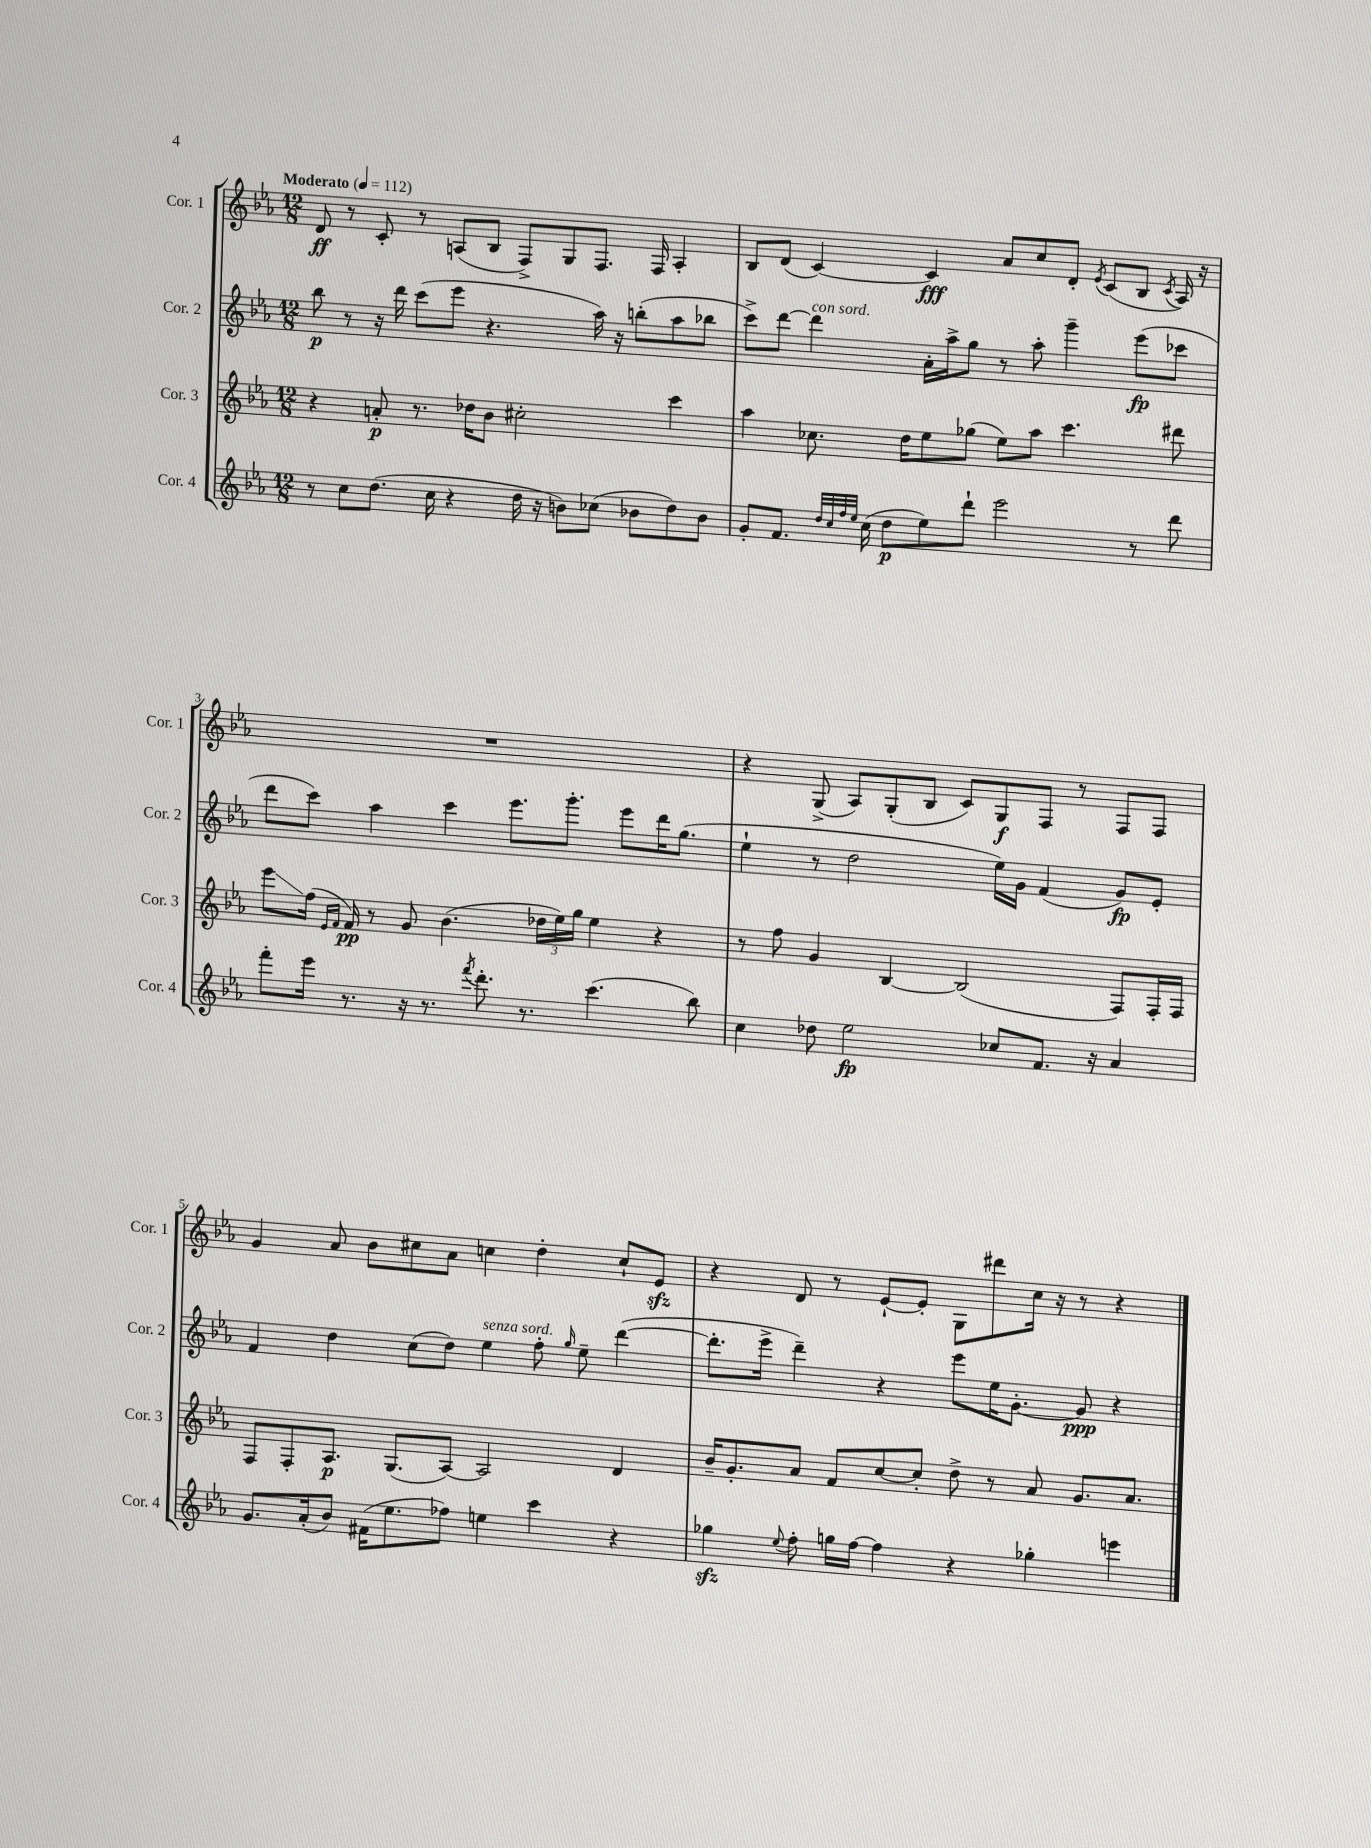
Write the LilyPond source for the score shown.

<<
\new StaffGroup <<
\new Staff = "s0" \with { instrumentName = "Cor. 1" shortInstrumentName = "Cor. 1" } {
    \clef treble \key ees \major \numericTimeSignature \time 12/8 \tempo "Moderato" 4 = 112
    \autoBeamOff d'8\ff r8 c'8-. r8 a8[( bes8] f8[->) g8 f8.] f16 a4-. |
    bes8[ d'8]( c'4~) c'4\fff aes'8[ c''8 d'8]-. \acciaccatura { ees'8 } c'8[( bes8] \acciaccatura { c'8 } aes16) r16 |
    R1. |
    r4 g8->( aes8[) g8-.( bes8] c'8[) g8\f f8] r8 f8[ f8] |
    g'4 aes'8 bes'8[ cis''8 aes'8] c''4 d''4-. c''8[-! ees'8]\sfz |
    r4 d'8 r8 ees'8[~-! ees'8]-. g8[ dis'''8 c''16] r16 r8 r4 \bar "|." |
}
\new Staff = "s1" \with { instrumentName = "Cor. 2" shortInstrumentName = "Cor. 2" } {
    \clef treble \key ees \major \numericTimeSignature \time 12/8
    \autoBeamOff bes''8\p r8 r16 d'''16 c'''8[( ees'''8] r4. aes''16) r16 b''8[-.( aes''8 bes''8] |
    c'''8[->) d'''8]~ d'''4^\markup { \italic "con sord." } aes'16[-. aes''16-> g''8] r8 aes''8-. g'''4-- ees'''8[\fp( ces'''8] |
    d'''8[ c'''8]) aes''4 c'''4 ees'''8.[ g'''8.]-. ees'''8[ d'''16 g''8.]( |
    ees''4-! r8 d''2 ees''16[) g'16] f'4( g'8[\fp) ees'8]-. |
    f'4 d''4 c''8[( d''8]) ees''4^\markup { \italic "senza sord." } f''8-. \grace { g''16 } ees''8-- d'''4~( |
    d'''8.[-. ees'''16]-> d'''4--) r4 ees'''8[ ees''16 g'8.]~-. g'8\ppp r4 \bar "|." |
}
\new Staff = "s2" \with { instrumentName = "Cor. 3" shortInstrumentName = "Cor. 3" } {
    \clef treble \key ees \major \numericTimeSignature \time 12/8
    \autoBeamOff r4 a'8-.\p r8. des''16[ bes'8] cis''2-. c'''4 |
    aes''4 ces''8. d''16[ ees''8 ges''8]( ees''8[) aes''8] c'''4. dis'''8 |
    ees'''8[\glissando f''16]( \grace { ees'16[ f'16] } f'16\pp) r8 g'8 bes'4.( \tuplet 3/2 { des''16[ ees''16) g''16] } ees''4 r4 |
    r8 f''8 g'4 bes4~ bes2( f8[) f16-. f16] |
    f8[ f8-. aes8.]\p g8.[( aes8]~) aes2 d'4 |
    bes'16[-- g'8.-. aes'8] f'8[ c''8~ c''8]-. d''8-> r8 aes'8 g'8.[ aes'8.] \bar "|." |
}
\new Staff = "s3" \with { instrumentName = "Cor. 4" shortInstrumentName = "Cor. 4" } {
    \clef treble \key ees \major \numericTimeSignature \time 12/8
    \autoBeamOff r8 c''8[ d''8.]( c''16 r4 d''16 r16 b'8[) ces''8]( bes'8[ d''8) bes'8] |
    g'8[-. f'8.] \grace { d''32[ c''32 f''32 ees''32] } c''16( d''8[\p ees''8) d'''8]-! ees'''2 r8 d'''8 |
    f'''8[-. ees'''16] r8. r16 r8. \acciaccatura { f'''8 } d'''8.-. r8. c'''4.( bes''8) |
    c''4 des''8 ees''2\fp ces''8[ f'8.] r16 aes'4 |
    g'8.[ aes'16-.( bes'8]) fis'16[( ees''8. fes''8]) e''4 c'''4 r4 |
    ges''4\sfz \appoggiatura { ees''8 } f''8-. g''16[ f''16]~ f''4 r4 ges''4-. e'''4 \bar "|." |
}
>>
>>
